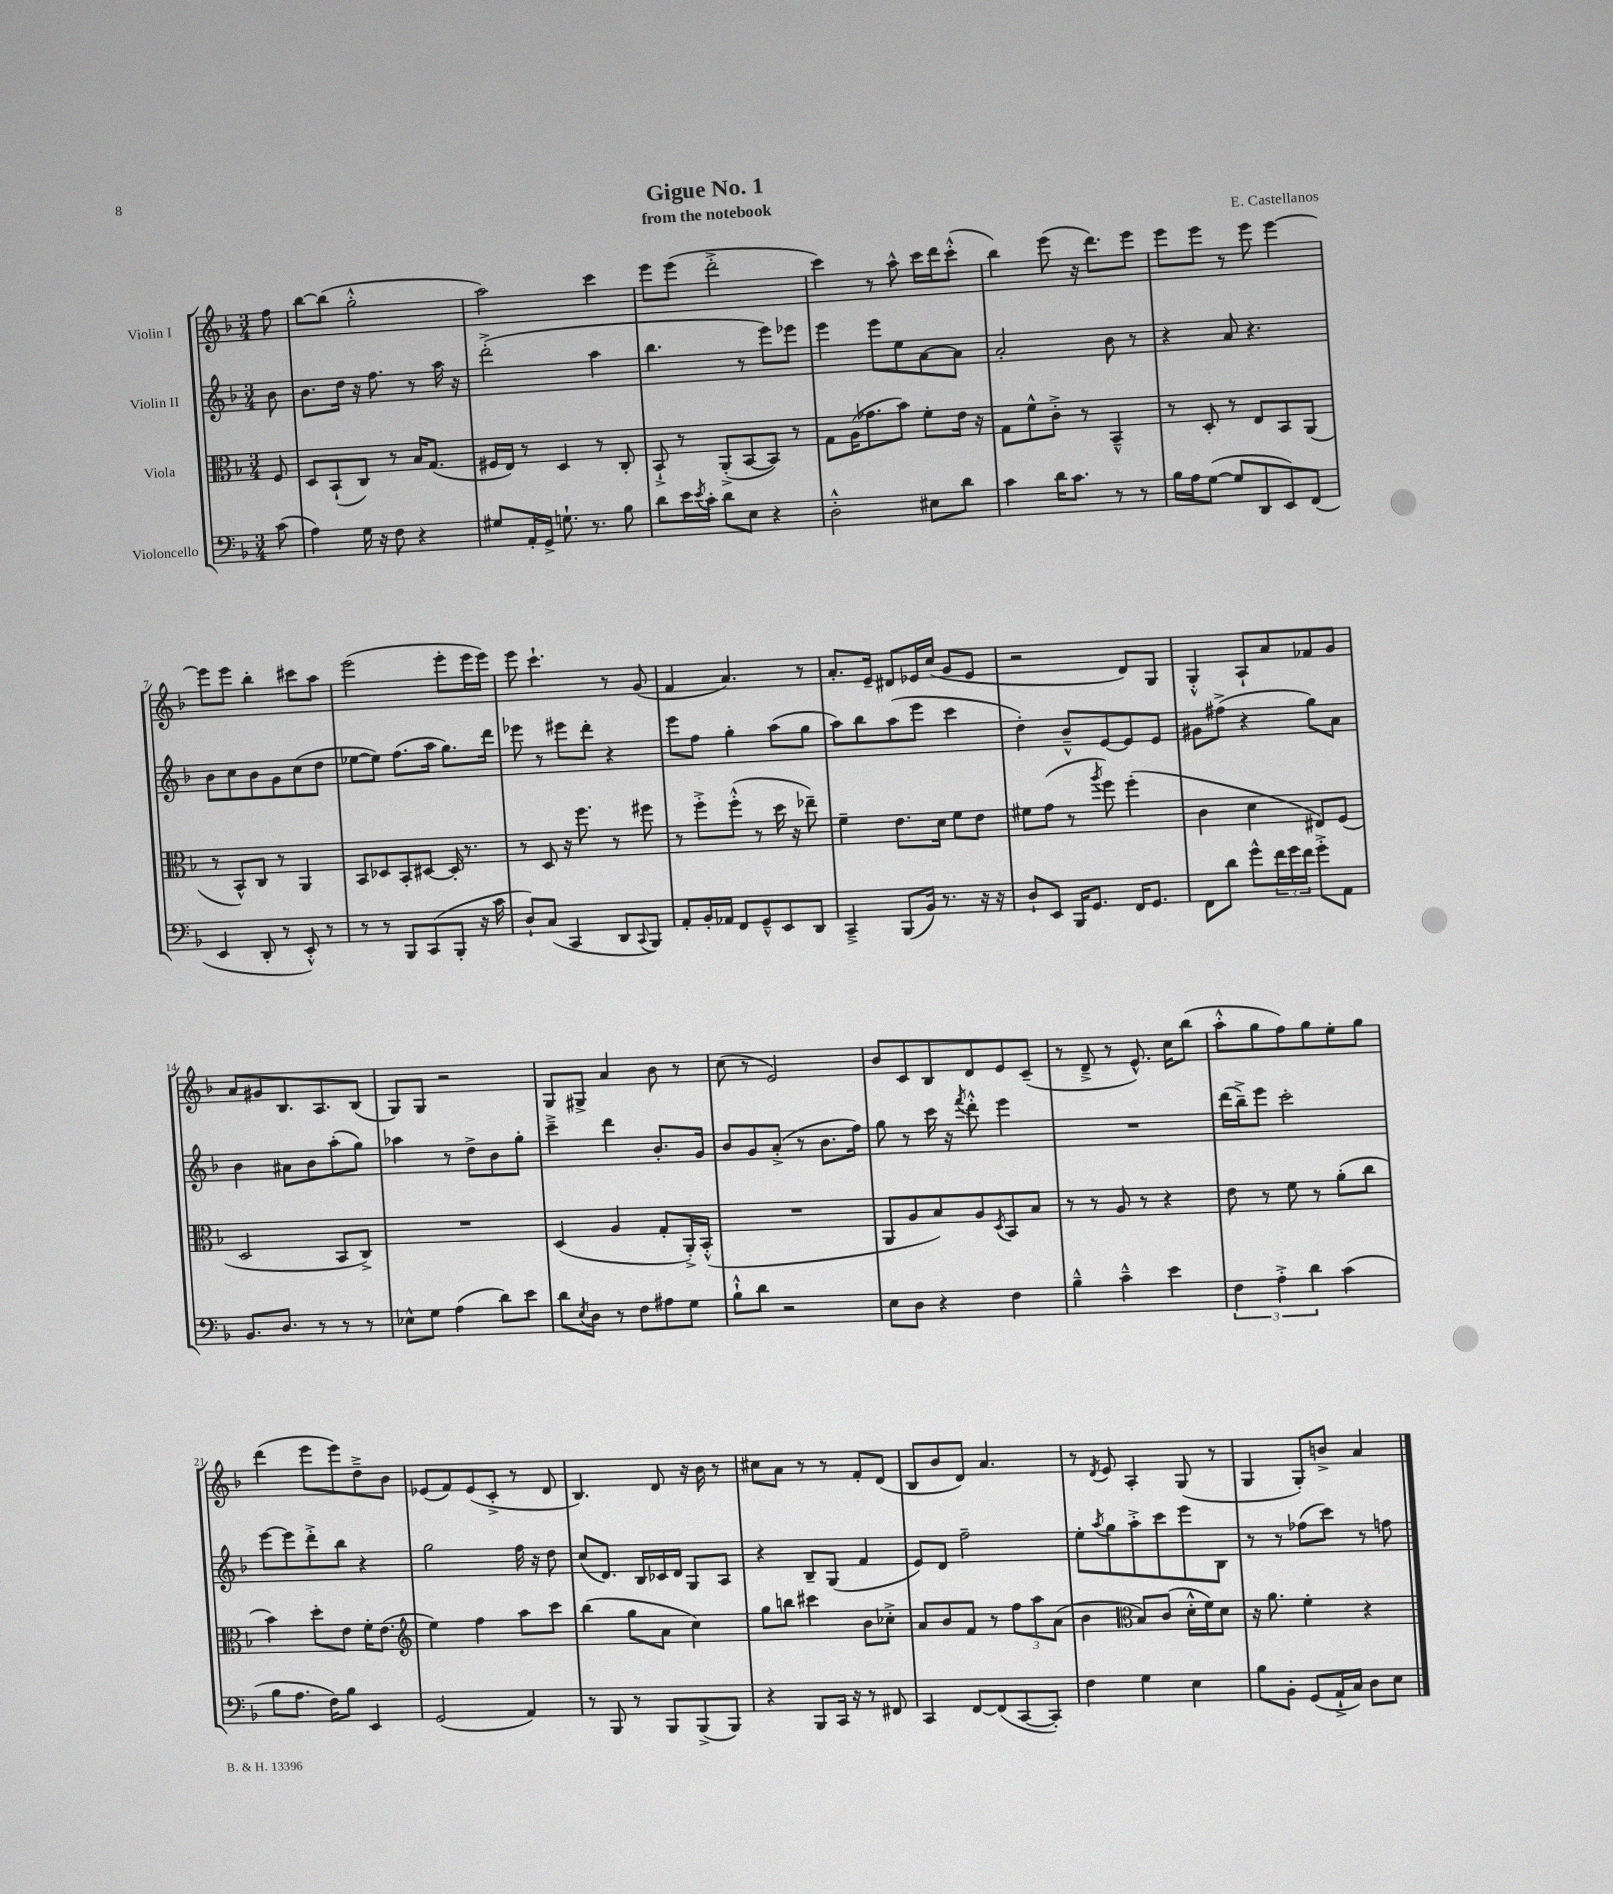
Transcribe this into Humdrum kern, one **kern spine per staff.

**kern	**kern	**kern	**kern
*staff4	*staff3	*staff2	*staff1
*clefF4	*clefC3	*clefG2	*clefG2
*k[b-]	*k[b-]	*k[b-]	*k[b-]
*M3/4	*M3/4	*M3/4	*M3/4
(8c\	8F/	8b-\	8ff\
=	=	=	=
4A\)	8D/L	8.b-\L	[8bb-\L
.	(8BB-`/	.	(8bb-\]J
.	.	16dd\Jk	.
16G\	8C/J)	16r	2gg'^^\
16r	.	8.ff\	.
8F\	8r	.	.
4r	16B-/LK	8r	.
.	(8.G/J	.	.
.	.	16aa\	.
.	.	16r	.
=	=	=	=
8G#/L	16F#/LL	(2ddd'^\	2aa\)
.	16E/JJ)	.	.
16AA'/L	8r	.	.
16GG^/JJ	.	.	.
8.G`\	4D/	.	.
8.r	.	.	.
.	8r	4aa\	4ccc\
8B-\	8C'/	.	.
=	=	=	=
8d\L	8BB-`^/	4.bb-\	8eee\L
16e\L	8r	.	(8eee\J
8qe/	.	.	.
16c'\JJ	.	.	.
8d\L	(8AA'^/L	.	2ddd'^\
8E\J	[8BB-/	8r	.
4r	8BB-/]J)	8eee\L)	.
.	8r	8eee-\J	.
=	=	=	=
2D'^^\	8G\L	4eee\	4ccc\)
.	(16A\K	.	.
.	8.g-\	.	.
.	.	8eee\L	8r
.	8b-\J)	8ee\	8aa^^\
8E#\L	8f'\L	[8a\	16ccc\LL
.	.	.	16ddd\J
8d\J	16e\Jk	8a\]J	(8ccc'^^\J
.	16r	.	.
=	=	=	=
4c\	8G\L	2a'/	4bb-\)
.	8f^^\	.	.
16d\LK	8c'^\J	.	(8eee\
8.c\J	.	.	.
.	8r	.	16r
.	.	.	8.ddd\L)
8r	4BB-~^^/	8b-\	.
8r	.	8r	8eee\J
=	=	=	=
16B-\LL	8r	4r	8eee\L
16A\J	.	.	.
([8G\J	8D'/	.	8eee\J
8G/]L	8r	8a/	8r
8DD/	8E/L	4.r	8eee\
8EE/)	8BB-/	.	[4eee\
(8FF/J	(8AA/J	.	.
=	=	=	=
4EE/	8r	8b-\L	8eee\]L
.	8BB-^^/L)	8cc\	8eee\J
8DD'/	8C/J	8b-\	4bb-'\
8r	8r	8g\	.
8EE'^^/)	4AA/	(8cc\	8ccc#\L
8r	.	8dd\J	8aa\J
=	=	=	=
8r	8BB-/L	[8ee-\L	(2eee\
8r	8D-/	8ee-\]J)	.
8BBB-/L	8BB-'/	(8.ff\L	.
(8CC/	[8D#/J	.	.
.	.	16aa\Jk	.
8BBB-'/J	16D#'/]	8.gg\L)	8eee'\L
.	8.r	.	.
16r	.	.	16eee\L
16c\	.	16ddd\Jk	16eee\JJ)
=	=	=	=
8D`/L)	8r	8eee-\	8eee\
(8C/J	8D/	8r	4.ccc`\
4CC/	16r	8eee#\L	.
.	8.ff\	.	.
.	.	8ddd'\J	.
8DD/L	8r	4r	8r
8qqCC/	.	.	.
8BBB-/J)	8ff#\	.	(8g/
=	=	=	=
8AA'/L	8r	8eee\L	4f/
16BB-'/L	8ff'^\L	8ff\J	.
16AA-/JJ	.	.	.
8FF/L	(8ff'^^\J	4gg'\	4.a/)
8GG~^^/	8r	.	.
8EE/	16dd\	(8aa\L	.
.	16r	.	.
8DD/J	8ee-~\)	8gg\J	8r
=	=	=	=
4CC~^/	4f~\	8aa\L)	8.a'/L
.	.	8bb-\	.
.	.	.	16e~/Jk
(8BBB-/L	8.e\L	(8aa\	8d#/L
16BB-/Jk)	.	8eee\J	16e-/L
8.r	16d\Jk	.	(16cc/JJ
.	8f\L	4ccc\	8g/L
16r	8e\J	.	8e-/J
16r	.	.	.
=	=	=	=
8D`/L	8f#\L	4dd'\)	2r
8EE/J	(8g\J	.	.
16BBB-/LK	8r	8b-~^^/L	.
8.GG/J	.	.	.
.	8qaa/	.	.
.	8ff\)	[8e/	.
16FF/LK	(4ff'\	8e/]	8d/L)
8.GG/J	.	.	.
.	.	8e/J	8G/J
=	=	=	=
8FF\L	4c\	8g#\L	4G'^^/
8d\J	.	(8ff#^\J	.
8g^^\L	4d\	4r	8A`/L
24f\L	.	.	8a/
24g\	.	.	.
24f\JJ	.	.	.
8g'^\L	8E#/L)	8gg\L)	8f-/
8AA\J	(8F/J	8a\J	8g/J
=	=	=	=
8.BB-/L	2D/	4b-\	8a/L
.	.	.	8g#/
8.D/J	.	.	.
.	.	8a#\L	8.B-/
8r	.	8b-\	.
.	.	.	8.A/
8r	8BB-/L	(8aa'\	.
8r	8C^/J)	8gg\J)	(8B-/J
=	=	=	=
8E-^^\L	2.r	4aa-\	8G/L)
8G\J	.	.	8G/J
(4A\	.	8r	2r
.	.	8dd^\L	.
8d\L)	.	8b-\	.
8e\J	.	8gg'\J	.
=	=	=	=
8d\L	(4D/	4ccc~^\	8G/L
8qE/	.	.	.
8D\J	.	.	8G#^/J
8r	4A/	4ddd\	4a/
8F\L	.	.	.
8A#\	8G'/L	8.b-'/L	8b-\
8G\J	16AA'^/L)	.	8r
.	(16BB-'^^/JJ	16g/Jk	.
=	=	=	=
8B-`^^\L	2.r	8b-/L	(8cc\
8d\J	.	8g/	8r
2r	.	(8a'^/J	2e/)
.	.	8r	.
.	.	8.b-\L	.
.	.	16ff\Jk)	.
=	=	=	=
8E\L	8AA/L	8gg\	8b-/L
8D\J	8A/	8r	8c/
4r	8B-/)	16ccc\	8B-/
.	.	16r	.
.	.	8qfff/	.
.	8A/	8ddd'^^\	8d/
.	8qD/	.	.
4F\	8BB-/	4eee\	8e/
.	8B-/J	.	(8c~/J
=	=	=	=
4B-~^^\	8r	2.r	8r
.	8r	.	8d~^/
4c~^^\	8A/	.	8r
.	8r	.	8.e^^/)
4e\	4r	.	.
.	.	.	16cc\LK
.	.	.	(8bb-\J
=	=	=	=
6F\	8e\	(16ddd\LL	8aa'^^\L
.	.	16bb-~^\J)	.
.	8r	8eee\J	8gg\
6A'^\	.	.	.
.	8f\	2ccc'\	8ff\)
6d\	.	.	.
.	8r	.	8gg\
(4c\	(8a'\L	.	8ee'\
.	8cc\J	.	8gg\J
=	=	=	=
8B-\L	4b-\)	[8eee\L	(4ddd\
8.A\J	.	8eee\]	.
.	8dd'\L	8ddd'^\	8eee\L
16F\LK)	.	.	.
8B-\J	8e\J	8bb-\J	8eee\)
4EE/	16f'\LK	4r	8dd~^\
.	(8.e\J	.	.
.	.	.	8b-\J
=	=	=	=
*	*clefG2	*	*
(2GG/	4ee\)	2gg\	(8e-/L
.	.	.	8f/)
.	4ff\	.	(8e-/
.	.	.	8c'^/J
4AA/)	8aa\L	16ff\	8r
.	.	16r	.
.	8ccc\J	8dd\	8d/
=	=	=	=
8r	(4bb-\	(8cc/L	4.B-/)
8BBB-/	.	8.d/J)	.
8r	8gg\L	.	.
.	.	16B-/LL	.
8BBB-/L	8a\J	16c-/	8d/
.	.	16d/JJ	.
(8BBB-^/	4cc\)	8G/L	16r
.	.	.	16b-\
8BBB-/J)	.	8A/J	8r
=	=	=	=
4r	8gg\L	4r	8cc#\L
.	8bb\J	.	8a\J
8BBB-/L	4ccc#\	8B-~/L	8r
16CC/Jk	.	(8G/J	8r
16r	.	.	.
8r	8b-\L	4f/	8f'/L
8FF#/	8cc-'^\J	.	(8d/J
=	=	=	=
4CC/	8a/L	8e/L)	8B-/L
.	8b-/	8d/J	8b-/
[8FF/L	8f/J	2ff~\	8d/J)
(8FF/]	8r	.	4.a/
[8CC/	12ff\L	.	.
.	12aa\	.	.
8CC'/]J)	.	.	.
.	(12a\J	.	.
=	=	=	=
4F\	4b-\	8ee'\L	8r
.	.	8qaa/	8qd/
.	.	8gg\	8e/
*	*clefC3	*	*
4G\	8B-/L)	8aa'^\	4A'/
.	(8c/J	8ccc\	.
4E\	16d'^^\LL	8eee\	(8G/
.	16f\J)	.	.
.	8d\J	8B-\J	8r
=	=	=	=
8B-\L	16r	8r	4G/
.	8.a\	.	.
8BB-'\J	.	8r	.
(8GG/L	4f'\	(8ff-\L	8G'/L)
16AA`^/L	.	8ccc\J)	8b^/J
16C/JJ)	.	.	.
8D\L	4r	8r	4a/
8E\J	.	8ff\	.
==	==	==	==
*-	*-	*-	*-
